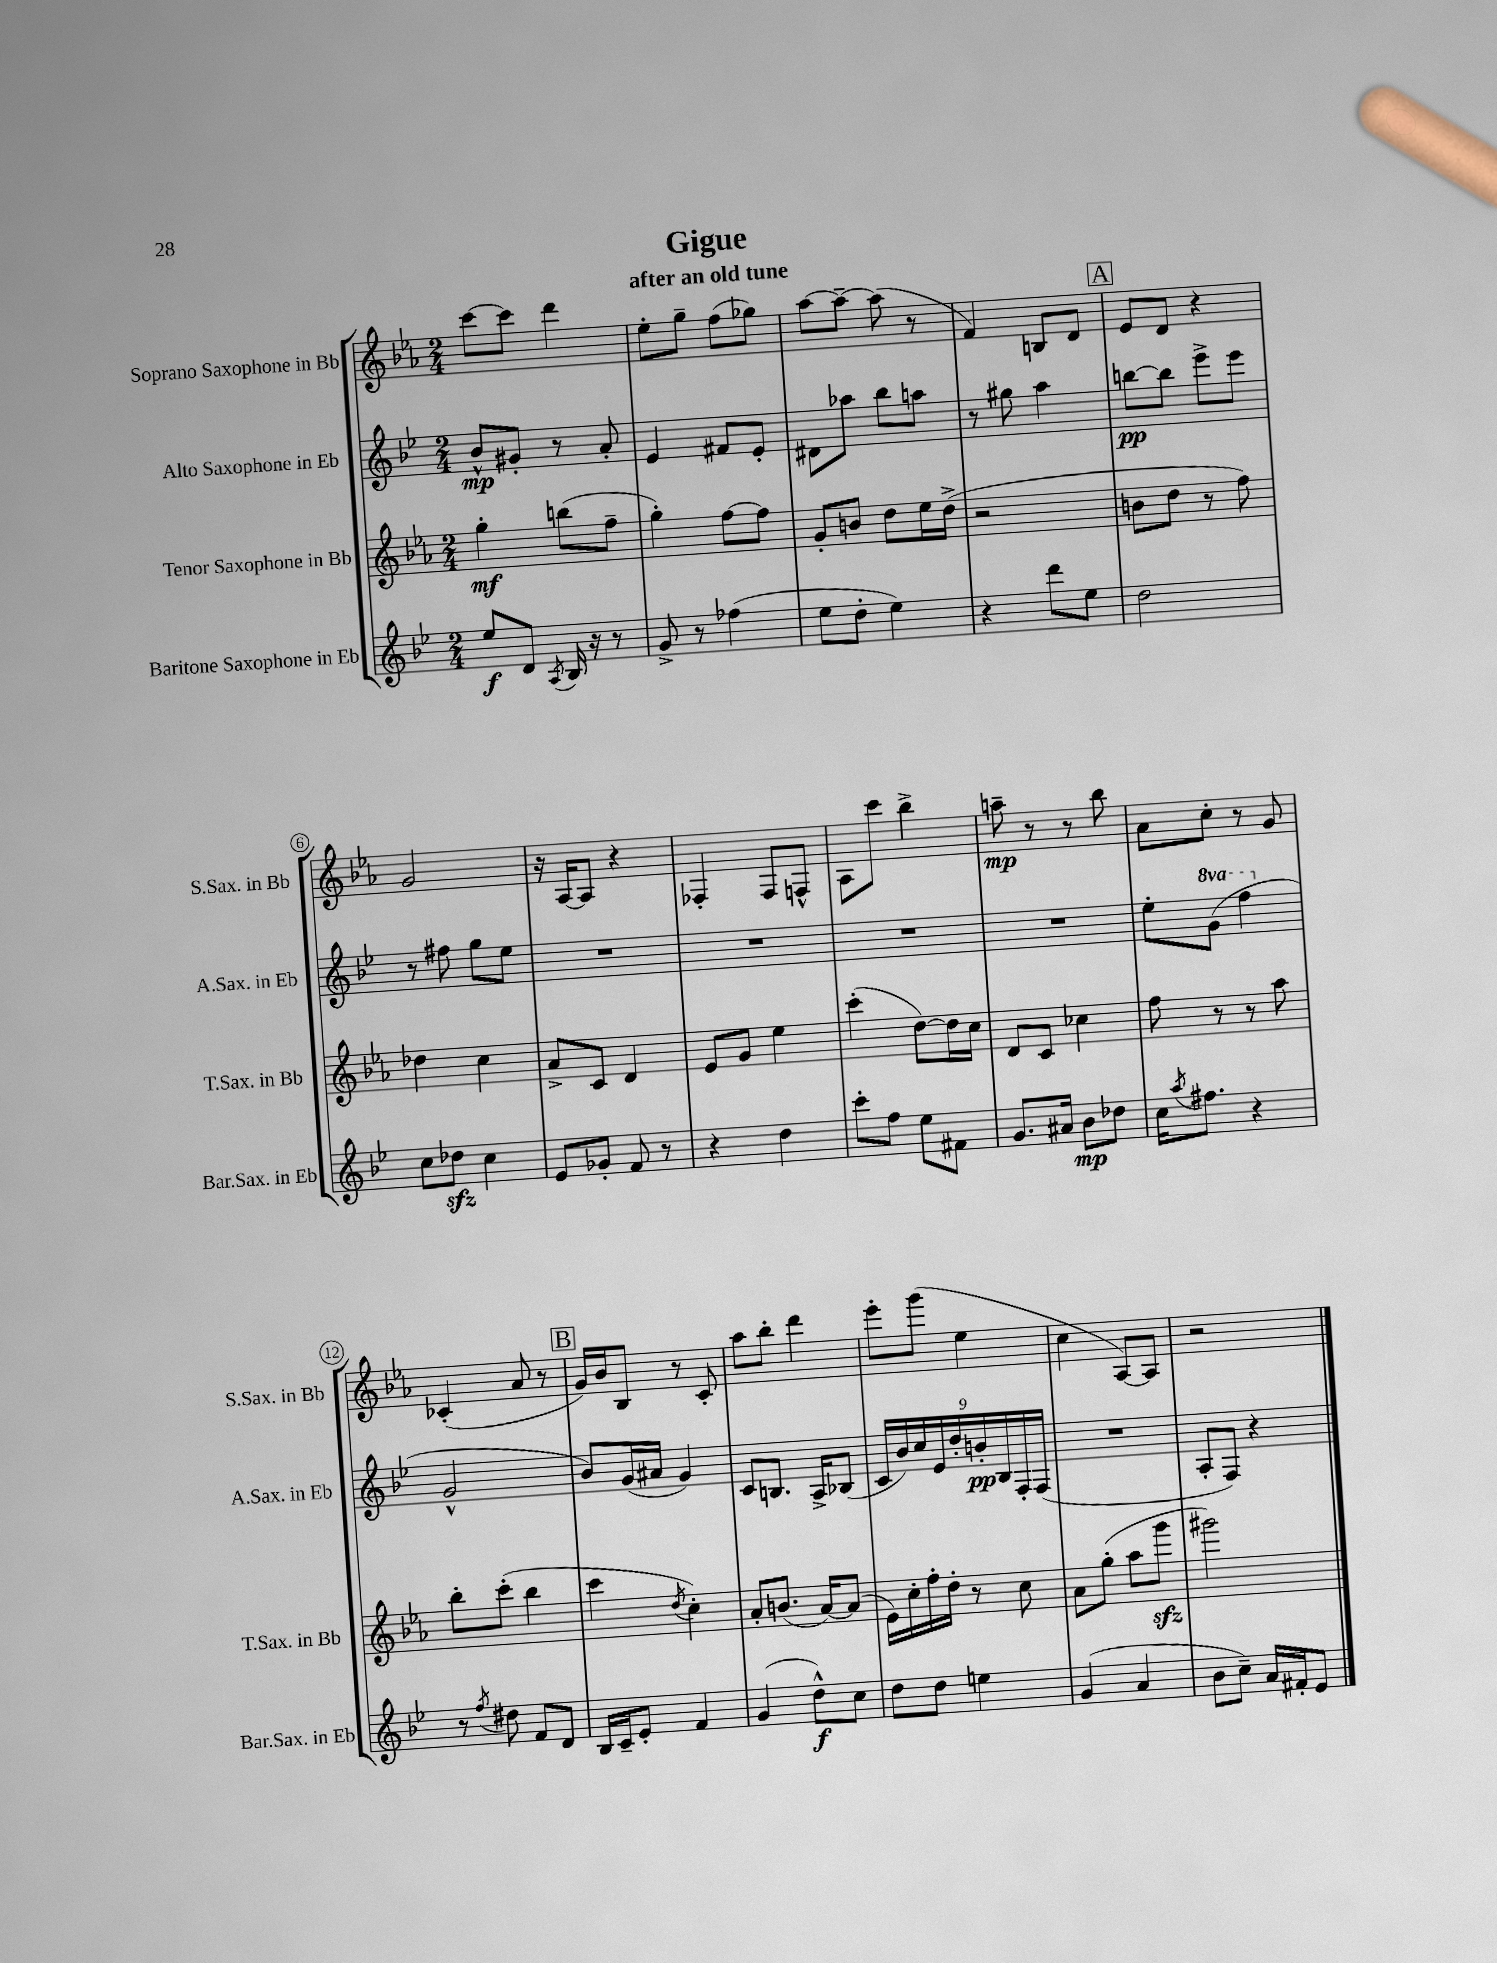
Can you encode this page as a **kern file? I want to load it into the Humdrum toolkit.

**kern	**dynam	**kern	**dynam	**kern	**dynam	**kern	**dynam
*part4	*part4	*part3	*part3	*part2	*part2	*part1	*part1
*staff4	*staff4	*staff3	*staff3	*staff2	*staff2	*staff1	*staff1
*I"Baritone Saxophone in Eb	*	*I"Tenor Saxophone in Bb	*	*I"Alto Saxophone in Eb	*	*I"Soprano Saxophone in Bb	*
*I'Bar.Sax. in Eb	*	*I'T.Sax. in Bb	*	*I'A.Sax. in Eb	*	*I'S.Sax. in Bb	*
*clefG2	*	*clefG2	*	*clefG2	*	*clefG2	*
*k[b-e-]	*	*k[b-e-a-]	*	*k[b-e-]	*	*k[b-e-a-]	*
*M2/4	*	*M2/4	*	*M2/4	*	*M2/4	*
=1	=1	=1	=1	=1	=1	=1	=1
8ee-/L	f	4gg'\	mf	8b-^^/L	mp	[8ccc\L	.
8d/J	.	.	.	8g#X'/J	.	8ccc\J]	.
8qA/	.	.	.	.	.	.	.
16B-/	.	(8bbn\L	.	8r	.	4ddd\	.
16r	.	.	.	.	.	.	.
8r	.	8ff~\J	.	8a'/	.	.	.
=2	=2	=2	=2	=2	=2	=2	=2
8g^/	.	4gg'\)	.	4e-/	.	8ee-'\L	.
8r	.	.	.	.	.	8gg~\J	.
(4ff-X\	.	[8ff\L	.	8f#X/L	.	(8ff\L	.
.	.	8ff\J]	.	8e-'/J	.	8gg-X\J)	.
=3	=3	=3	=3	=3	=3	=3	=3
8ee-\L	.	8g'/L	.	8d#X\L	.	[8aa-\L	.
8dd'\J	.	8bn/J	.	8aa-X\J	.	8aa-~\J_	.
4ee-\)	.	8dd\L	.	8bb-\L	.	(8aa-\]	.
.	.	16ee-\L	.	8aan\J	.	8r	.
.	.	(16dd^\JJ	.	.	.	.	.
=4	=4	=4	=4	=4	=4	=4	=4
4r	.	2r	.	8r	.	4f/)	.
.	.	.	.	8gg#X\	.	.	.
8ddd\L	.	.	.	4aa\	.	8Bn/L	.
8ee-\J	.	.	.	.	.	8d/J	.
!!LO:REH:place=s1:t=A
=5	=5	=5	=5	=5	=5	=5	=5
2dd\	.	8bn\L	.	[8bbn\L	pp	8e-/L	.
.	.	8dd\J	.	8bb\J]	.	8d/J	.
.	.	8r	.	8eee-^\L	.	4r	.
.	.	8ff\)	.	8eee-\J	.	.	.
!!LO:LB:g=z
=6	=6	=6	=6	=6	=6	=6	=6
8cc\L	.	4dd-X\	.	8r	.	2g/	.
8dd-Xzz\J	.	.	.	8ff#X\	.	.	.
4cc\	.	4cc\	.	8gg\L	.	.	.
.	.	.	.	8ee-\J	.	.	.
=7	=7	=7	=7	=7	=7	=7	=7
8e-/L	.	8a-^/L	.	2r	.	16r	.
.	.	.	.	.	.	[16A-/KL	.
8g-X'/J	.	8c/J	.	.	.	8A-/J]	.
8f/	.	4d/	.	.	.	4r	.
8r	.	.	.	.	.	.	.
=8	=8	=8	=8	=8	=8	=8	=8
4r	.	8e-/L	.	2r	.	4F-X'/	.
.	.	8g/J	.	.	.	.	.
4dd\	.	4ee-\	.	.	.	8F-/L	.
.	.	.	.	.	.	8Fn^^/J	.
=9	=9	=9	=9	=9	=9	=9	=9
8ccc'\L	.	(4ccc'\	.	2r	.	8A-\L	.
8ff\J	.	.	.	.	.	8ccc\J	.
8ee-\L	.	[8dd\L)	.	.	.	4bb-^\	.
8f#X\J	.	16dd\L]	.	.	.	.	.
.	.	16cc\JJ	.	.	.	.	.
=10	=10	=10	=10	=10	=10	=10	=10
8.g/L	.	8d/L	.	2r	.	8aan~\	mp
.	.	8c/J	.	.	.	8r	.
16a#X/Jk	.	.	.	.	.	.	.
8b-\L	mp	4cc-X\	.	.	.	8r	.
8dd-X\J	.	.	.	.	.	8bb-\	.
=11	=11	=11	=11	=11	=11	=11	=11
16cc\KL	.	8ff\	.	8ee-'\L	.	8a-\L	.
8qaa/	.	.	.	.	.	.	.
8.ff#X\J	.	.	.	.	.	.	.
*	*	*	*	*8va	*	*	*
.	.	8r	.	(8gg\J	.	8cc'\J	.
4r	.	8r	.	4fff\	.	8r	.
.	.	8aa-\	.	.	.	8g/	.
!!LO:LB:g=z
=12	=12	=12	=12	=12	=12	=12	=12
*	*	*	*	*X8va	*	*	*
8r	.	8bb-'\L	.	2g^^/	.	(4c-X'/	.
8qff/	.	.	.	.	.	.	.
8dd#X\	.	(8ccc'\J	.	.	.	.	.
8f/L	.	4bb-\	.	.	.	8a-/	.
8d/J	.	.	.	.	.	8r	.
!!LO:REH:place=s1:t=B
=13	=13	=13	=13	=13	=13	=13	=13
16B-/LL	.	4ccc\	.	8b-/L)	.	16g/LL)	.
16c~/J	.	.	.	.	.	16b-/J	.
8e-'/J	.	.	.	(16g/L	.	8B-/J	.
.	.	.	.	16a#X/JJ	.	.	.
.	.	8qdd/	.	.	.	.	.
4f/	.	4cc'\)	.	4g/)	.	8r	.
.	.	.	.	.	.	8c'/	.
=14	=14	=14	=14	=14	=14	=14	=14
(4g/	.	8a-'/L	.	8c/L	.	8aa-\L	.
.	.	(8.bn/J	.	8.Bn/J	.	8bb-'\J	.
8dd^^\L)	f	.	.	.	.	4ddd\	.
.	.	[16a-/KL)	.	16A^/KL	.	.	.
8cc\J	.	(8a-/J]	.	(8B-X/J	.	.	.
=15	=15	=15	=15	=15	=15	=15	=15
8dd\L	.	16e-\LL)	.	18c/LL	.	8eee-'\L	.
.	.	.	.	18b-/)	.	.	.
.	.	16cc'\	.	.	.	.	.
.	.	.	.	18cc/	.	.	.
8dd\J	.	16ff'\	.	.	.	(8ggg\J	.
.	.	.	.	18e-/	.	.	.
.	.	16dd'\JJ	.	.	.	.	.
.	.	.	.	18dd'/	.	.	.
4een\	.	8r	.	.	.	4ee-\	.
.	.	.	.	18bn'/	pp	.	.
.	.	.	.	18B-/	.	.	.
.	.	8cc\	.	.	.	.	.
.	.	.	.	18F'/	.	.	.
.	.	.	.	(18F/JJ	.	.	.
=16	=16	=16	=16	=16	=16	=16	=16
(4g/	.	8a-\L	.	2r	.	4cc\	.
.	.	(8gg'\J	.	.	.	.	.
4a/	.	8aa-\L	.	.	.	[8A-/L)	.
.	.	8gggzz\J	.	.	.	8A-/J]	.
=17	=17	=17	=17	=17	=17	=17	=17
8b-\L	.	2ggg#X\)	.	8A'/L	.	2r	.
8cc~\J)	.	.	.	8F/J)	.	.	.
16a/LL	.	.	.	4r	.	.	.
16f#X'/J	.	.	.	.	.	.	.
8e-/J	.	.	.	.	.	.	.
==	==	==	==	==	==	==	==
*-	*-	*-	*-	*-	*-	*-	*-
